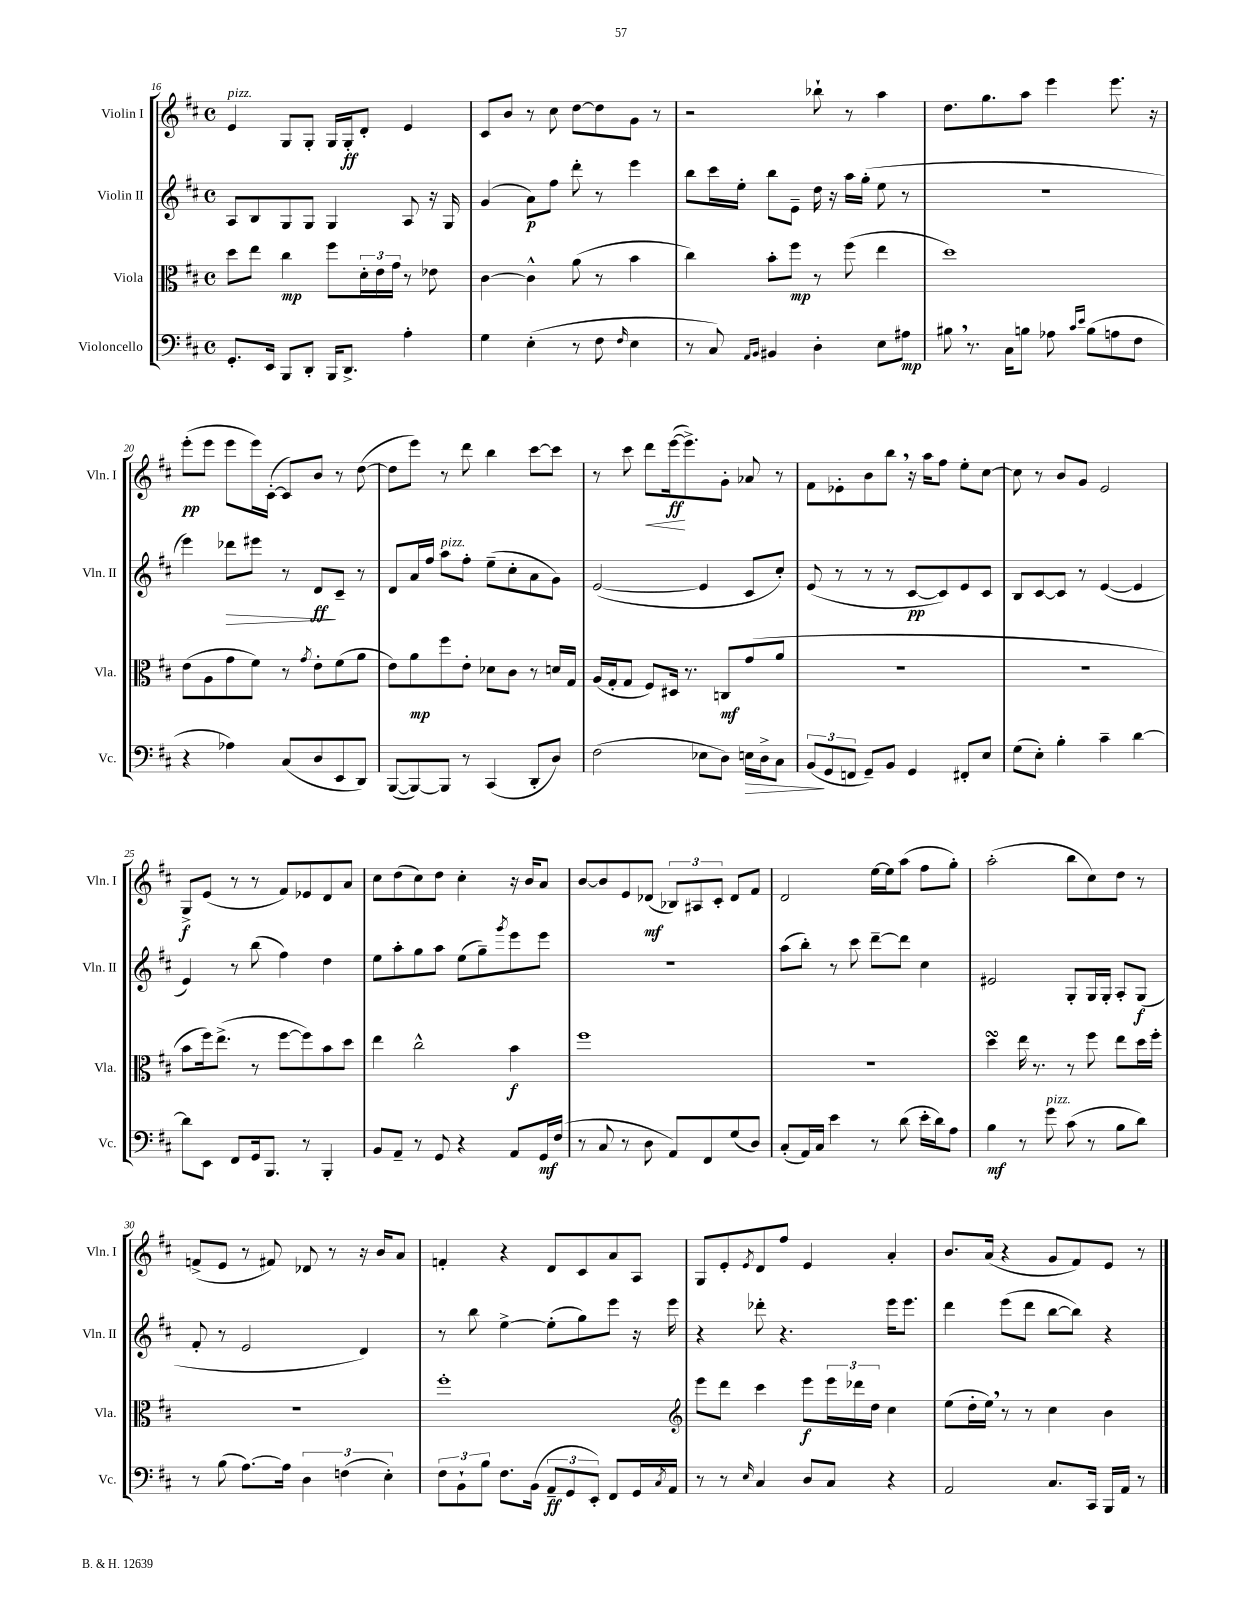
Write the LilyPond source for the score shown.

<<
\new StaffGroup <<
\new Staff = "s0" \with { instrumentName = "Violin I" shortInstrumentName = "Vln. I" } {
    \clef treble \key d \major \defaultTimeSignature \time 4/4
    e'4^\markup { \italic "pizz." } g8 g8-. g16 g16-.\ff d'8-. e'4 |
    cis'8 b'8 r8 cis''8 d''8~ d''8 g'8 r8 |
    r2 bes''8-! r8 a''4 |
    d''8. g''8. a''8 e'''4 e'''8. r16 |
    e'''8-.\pp( e'''8 e'''8 e'''16) cis'16~-.( cis'8) b'8 r8 d''8~( |
    d''8 e'''8) r8 d'''8 b''4 cis'''8~ cis'''8 |
    r8 cis'''8 d'''8\< e'''16~\ff\!( e'''8.->) g'8-. aes'8 r8 |
    fis'8 ees'8-. b'8 b''8 \breathe r16 a''16 fis''8 e''8-. cis''8~ |
    cis''8 r8 b'8 g'8 e'2 |
    g8->\f e'8( r8 r8 fis'8) ees'8 d'8 a'8 |
    cis''8 d''8( cis''8) d''8 cis''4-. r16 b'16 a'8 |
    b'8~ b'8 e'8 des'8\mf( \tuplet 3/2 { bes8) ais8 cis'8-. } des'8 fis'8 |
    d'2 e''16~ e''16 a''8( fis''8 g''8-.) |
    a''2-.( b''8 cis''8) d''8 r8 |
    f'8->( e'8 r8 fis'8) des'8 r8 r16 b'16 a'8 |
    f'4-. r4 d'8 cis'8 a'8 a8 |
    g8 e'8-. \acciaccatura { e'8 } d'8 fis''8 e'4 a'4-. |
    b'8. a'16( r4 g'8 fis'8) e'8 r8 \bar "|." |
}
\new Staff = "s1" \with { instrumentName = "Violin II" shortInstrumentName = "Vln. II" } {
    \clef treble \key d \major \defaultTimeSignature \time 4/4
    a8 b8 g8 g8 g4 a8 r16 g16 |
    g'4( a'8\p) fis''8 d'''8-. r8 e'''4 |
    b''8 cis'''16 e''16-. b''8 e'8-- d''16 r16 a''16 g''16-.( e''8 r8 |
    r1 |
    e'''4) des'''8\> eis'''8 r8 d'8\ff\! cis'8-- r8 |
    d'8 a'16 fis''16 a''8^\markup { \italic "pizz." } fis''8-. e''8--( cis''8-. a'8 g'8) |
    e'2~( e'4 cis'8 cis''8-.) |
    e'8( r8 r8 r8 cis'8~\pp cis'8) e'8 cis'8 |
    b8 cis'8~ cis'8 r8 e'4~( e'4 |
    e'4) r8 b''8( fis''4) d''4 |
    e''8 a''8-. g''8 a''8 e''8( g''8--) \acciaccatura { g'''8 } e'''8 e'''8 |
    R1 |
    a''8( b''8-.) r8 cis'''8 d'''8~-- d'''8 cis''4 |
    eis'2 g8-. g16 g16-. a8-. g8\f( |
    fis'8-. r8 e'2 d'4) |
    r8 b''8 e''4~-> e''8-.( g''8) e'''8 r16 e'''16 |
    r4 des'''8-. r4. e'''16 e'''8. |
    d'''4 e'''8( d'''8 b''8~ b''8) r4 \bar "|." |
}
\new Staff = "s2" \with { instrumentName = "Viola" shortInstrumentName = "Vla." } {
    \clef alto \key d \major \defaultTimeSignature \time 4/4
    d''8 e''8 cis''4\mp fis''8 \tuplet 3/2 { d'16-. e'16 g'16 } r8 ees'8 |
    cis'4~ cis'4-^ a'8( r8 b'4 |
    cis''4) b'8-. fis''8\mp r8 fis''8( e''4 |
    d''1) |
    e'8( a8 g'8 fis'8) r8 \acciaccatura { g'8 } e'8-. fis'8( a'8 |
    e'8) a'8\mp fis''8 e'8-. des'8 cis'8 r8 d'16 g16 |
    a16( g16-. g8 fis8) dis16 r8. c8\mf g'8( a'8 |
    r1 |
    R1 |
    b'8 fis''16) e''8.->( r8 fis''8~ fis''8) b'8 d''8 |
    e''4 cis''2-^ b'4\f |
    fis''1 |
    R1 |
    d''4\turn e''16 r8. r8 fis''8 e''8 d''16 fis''16-. |
    R1 |
    fis''1-. |
    \clef treble e'''8 d'''8 cis'''4 e'''8\f \tuplet 3/2 { e'''16 des'''16 d''16 } cis''4 |
    e''8( d''16-. e''16) \breathe r8 r8 cis''4 b'4 \bar "|." |
}
\new Staff = "s3" \with { instrumentName = "Violoncello" shortInstrumentName = "Vc." } {
    \clef bass \key d \major \defaultTimeSignature \time 4/4
    g,8.-. e,16 b,,8 d,8-. b,,16 d,8.-> a4-. |
    g4 e4-.( r8 fis8 \grace { fis16 } e4 |
    r8 cis8) \grace { a,16 b,16 } bis,4 d4-. e8 ais8\mp |
    bis8 \breathe r8. cis16 b8 aes8 \grace { cis'16 e'16 } b8( a8 fis8 |
    r4 aes4) cis8( d8 e,8 d,8) |
    b,,8~( b,,8~) b,,8 r8 cis,4( d,8-. d8) |
    fis2( ees8 d8) e16\> d16-> cis8 |
    \tuplet 3/2 { b,8\!( g,8 f,8 } g,8--) b,8 g,4 fis,8-. e8 |
    g8( e8-.) b4-. cis'4-- d'4~ |
    d'8 e,8 fis,8 g,16 b,,8. r8 b,,4-. |
    b,8 a,8-- r8 g,8 r4 a,8 g,16\mf fis16( |
    r8 cis8 r8 d8 a,8) fis,8 g8( d8) |
    cis8-.( a,16) cis16 e'4 r8 d'8( e'16-. d'16) a8 |
    b4\mf r8 g'8^\markup { \italic "pizz." } cis'8( r8 b8 d'8) |
    r8 b8( a8.~) a16 \tuplet 3/2 { d4 f4( e4-.) } |
    \tuplet 3/2 { fis8 b,8-! b8 } fis8. b,16( \tuplet 3/2 { a,8--\ff g,8 e,8-.) } fis,8 g,16 \acciaccatura { cis8 } a,16 |
    r8 r8 \grace { e16 } cis4 d8 cis8 r4 |
    a,2 cis8. cis,16 b,,16 a,16 r8 \bar "|." |
}
>>
>>
\layout { \context { \Score currentBarNumber = #16 } }
